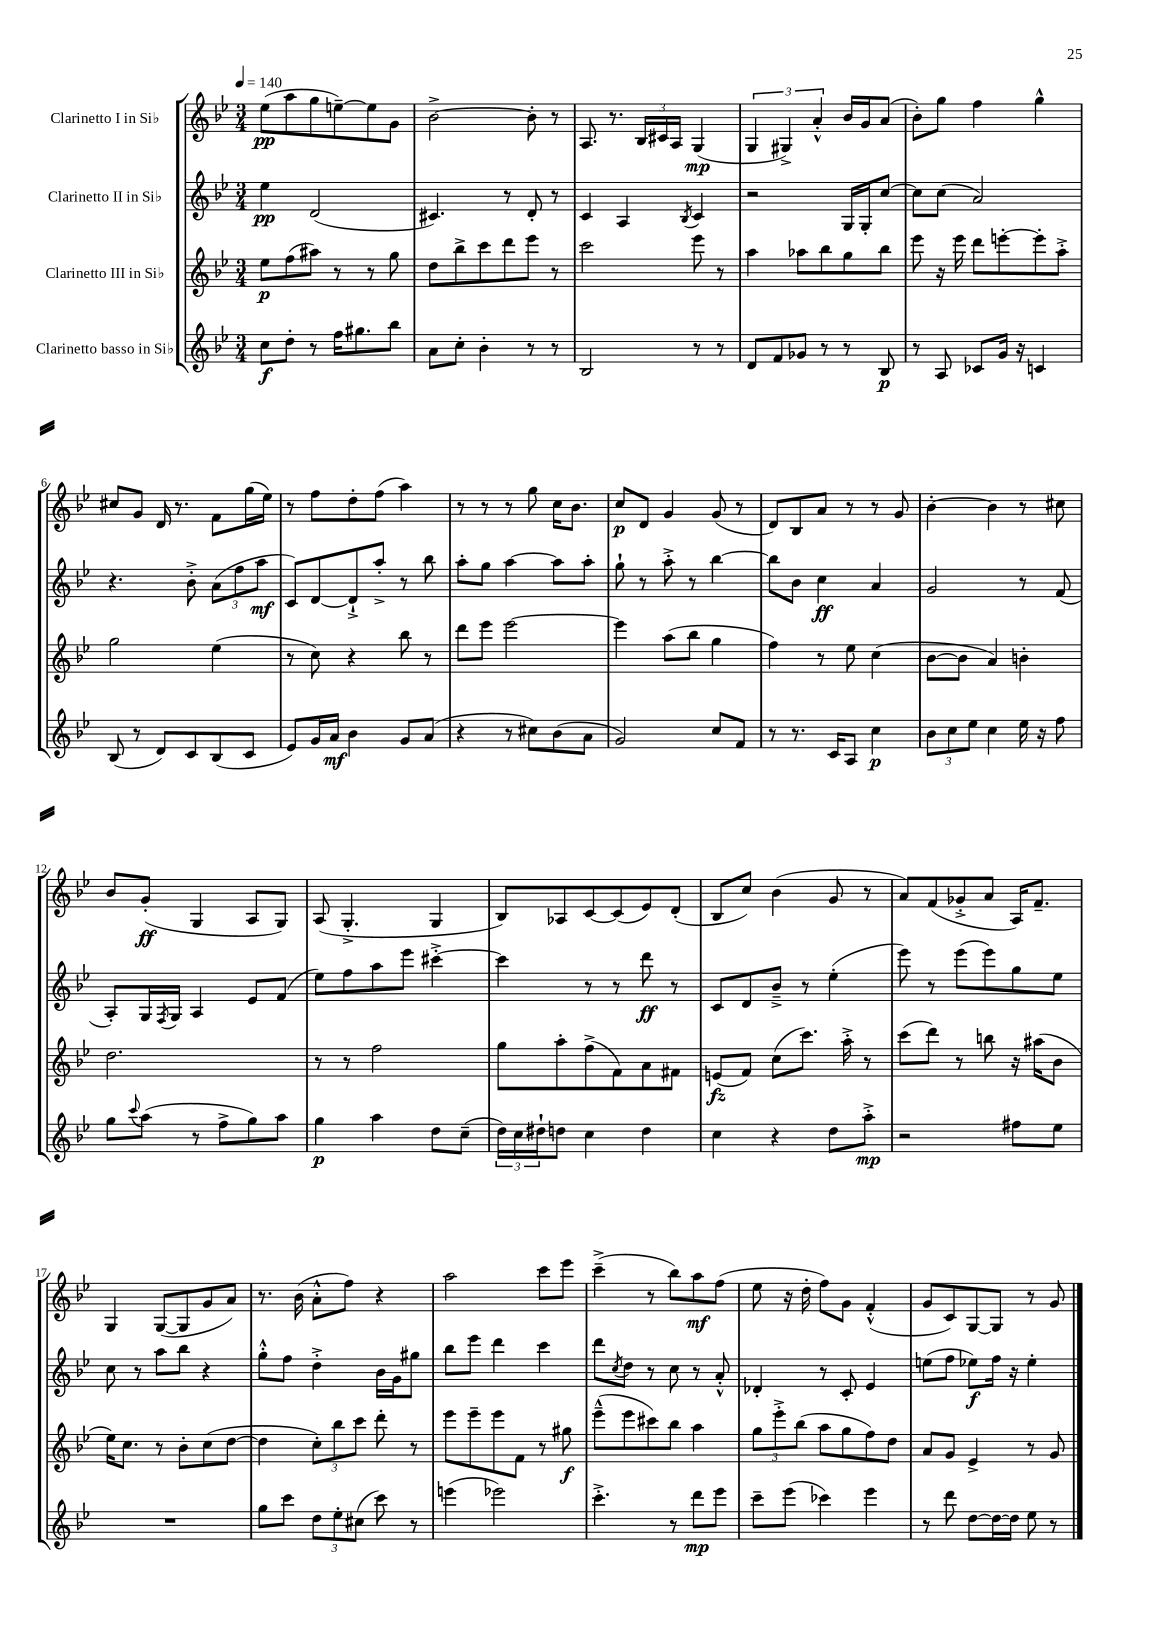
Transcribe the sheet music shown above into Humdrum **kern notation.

**kern	**dynam	**kern	**dynam	**kern	**dynam	**kern	**dynam
*part4	*part4	*part3	*part3	*part2	*part2	*part1	*part1
*staff4	*staff4	*staff3	*staff3	*staff2	*staff2	*staff1	*staff1
*I"Clarinetto basso in Si♭	*	*I"Clarinetto III in Si♭	*	*I"Clarinetto II in Si♭	*	*I"Clarinetto I in Si♭	*
*clefG2	*	*clefG2	*	*clefG2	*	*clefG2	*
*k[b-e-]	*	*k[b-e-]	*	*k[b-e-]	*	*k[b-e-]	*
*M3/4	*	*M3/4	*	*M3/4	*	*M3/4	*
*MM140	*	*MM140	*	*MM140	*	*MM140	*
=1	=1	=1	=1	=1	=1	=1	=1
8cc\L	f	8ee-\L	p	4ee-\	pp	(8ee-\L	pp
8dd'\J	.	(8ff\	.	.	.	8aa\	.
8r	.	8aa#X\J)	.	(2d/	.	8gg\	.
16ff\KL	.	8r	.	.	.	[8een~\)	.
8.gg#X\	.	.	.	.	.	.	.
.	.	8r	.	.	.	8ee\]	.
8bb-\J	.	8gg\	.	.	.	8g\J	.
=2	=2	=2	=2	=2	=2	=2	=2
8a\L	.	8dd\L	.	4.c#X/)	.	[2b-^\	.
8cc'\J	.	8bb-^\	.	.	.	.	.
4b-'\	.	8ccc\	.	.	.	.	.
.	.	8ddd\	.	8r	.	.	.
8r	.	8eee-\J	.	8d'/	.	8b-'\]	.
8r	.	8r	.	8r	.	8r	.
=3	=3	=3	=3	=3	=3	=3	=3
2B-/	.	2ccc\	.	4c/	.	8.A/	.
.	.	.	.	.	.	8.r	.
.	.	.	.	4A/	.	.	.
.	.	.	.	.	.	24B-/LL	.
.	.	.	.	.	.	24c#X/	.
.	.	.	.	.	.	24A/JJ	.
.	.	.	.	8qB-/	.	.	.
8r	.	8eee-\	.	4c/	.	(4G/	mp
8r	.	8r	.	.	.	.	.
=4	=4	=4	=4	=4	=4	=4	=4
8d/L	.	4aa\	.	2r	.	6G/	.
8f/	.	.	.	.	.	.	.
.	.	.	.	.	.	6G#X^/)	.
8g-X/J	.	8aa-X\L	.	.	.	.	.
.	.	.	.	.	.	6a'^^/	.
8r	.	8bb-\	.	.	.	.	.
8r	.	8gg\	.	16G/LL	.	16b-/LL	.
.	.	.	.	16G'/J	.	16g/J	.
8B-/	p	8bb-\J	.	[8cc/J	.	(8a/J	.
=5	=5	=5	=5	=5	=5	=5	=5
8r	.	8eee-\	.	8cc\L]	.	8b-'\L)	.
8A/	.	16r	.	(8cc\J	.	8gg\J	.
.	.	16eee-\	.	.	.	.	.
8c-X/L	.	8ddd\L	.	2a/)	.	4ff\	.
16g/Jk	.	[8eeen'\	.	.	.	.	.
16r	.	.	.	.	.	.	.
4cn/	.	8eee'\]	.	.	.	4gg^^\	.
.	.	8aa'^\J	.	.	.	.	.
!!LO:LB:g=z
=6	=6	=6	=6	=6	=6	=6	=6
(8B-/	.	2gg\	.	4.r	.	8cc#X/L	.
8r	.	.	.	.	.	8g/J	.
8d/L)	.	.	.	.	.	16d/	.
.	.	.	.	.	.	8.r	.
8c/	.	.	.	8b-'^\	.	.	.
(8B-/	.	(4ee-\	.	(12a\L	.	8f\L	.
.	.	.	.	12ff\	.	.	.
8c/J	.	.	.	.	.	(16gg\L	.
.	.	.	.	12aa\J	mf	.	.
.	.	.	.	.	.	16ee-\JJ)	.
=7	=7	=7	=7	=7	=7	=7	=7
8e-/L)	.	8r	.	8c/L)	.	8r	.
16g/L	.	8cc\)	.	[8d/	.	8ff\L	.
16a/JJ	mf	.	.	.	.	.	.
4b-\	.	4r	.	8d`^/]	.	8dd'\	.
.	.	.	.	8aa'^/J	.	(8ff\J	.
8g/L	.	8bb-\	.	8r	.	4aa\)	.
(8a/J	.	8r	.	8bb-\	.	.	.
=8	=8	=8	=8	=8	=8	=8	=8
4r	.	8ddd\L	.	8aa'\L	.	8r	.
.	.	8eee-\J	.	8gg\J	.	8r	.
8r	.	[2eee-\	.	[4aa\	.	8r	.
8cc#X\L)	.	.	.	.	.	8gg\	.
(8b-\	.	.	.	8aa\L]	.	16cc\KL	.
.	.	.	.	.	.	8.b-\J	.
8a\J	.	.	.	8aa'\J	.	.	.
=9	=9	=9	=9	=9	=9	=9	=9
2g/)	.	4eee-\]	.	8gg`\	.	8cc/L	p
.	.	.	.	8r	.	8d/J	.
.	.	(8aa\L	.	8aa'^\	.	4g/	.
.	.	8bb-\J	.	8r	.	.	.
8cc/L	.	4gg\	.	[4bb-\	.	(8g/	.
8f/J	.	.	.	.	.	8r	.
=10	=10	=10	=10	=10	=10	=10	=10
8r	.	4ff\)	.	8bb-\L]	.	8d/L)	.
8.r	.	.	.	8b-\J	.	8B-/	.
.	.	8r	.	4cc\	ff	8a/J	.
16c/KL	.	.	.	.	.	.	.
8A/J	.	8ee-\	.	.	.	8r	.
4cc\	p	(4cc\	.	4a/	.	8r	.
.	.	.	.	.	.	8g/	.
=11	=11	=11	=11	=11	=11	=11	=11
12b-\L	.	[8b-\L	.	2g/	.	[4b-'\	.
12cc\	.	.	.	.	.	.	.
.	.	8b-\J]	.	.	.	.	.
12ee-\J	.	.	.	.	.	.	.
4cc\	.	4a/)	.	.	.	4b-\]	.
16ee-\	.	4bn'\	.	8r	.	8r	.
16r	.	.	.	.	.	.	.
8ff\	.	.	.	(8f/	.	8cc#X\	.
!!LO:LB:g=z
=12	=12	=12	=12	=12	=12	=12	=12
8gg\L	.	2.dd\	.	8A'/L)	.	8b-/L	.
8qqccc/	.	.	.	.	.	.	.
(8aa\J	.	.	.	16G/L	.	(8g'/J	ff
.	.	.	.	8qF/	.	.	.
.	.	.	.	16G/JJ	.	.	.
8r	.	.	.	4A/	.	4G/	.
8ff^\L	.	.	.	.	.	.	.
8gg\)	.	.	.	8e-/L	.	8A/L	.
8aa\J	.	.	.	(8f/J	.	8G/J)	.
=13	=13	=13	=13	=13	=13	=13	=13
4gg\	p	8r	.	8ee-\L)	.	(8A/	.
.	.	8r	.	8ff\	.	4.G'^/	.
4aa\	.	2ff\	.	8aa\	.	.	.
.	.	.	.	8eee-\J	.	.	.
8dd\L	.	.	.	[4ccc#X'^\	.	4G/	.
(8cc~\J	.	.	.	.	.	.	.
=14	=14	=14	=14	=14	=14	=14	=14
24dd\LL)	.	8gg\L	.	4ccc#\]	.	8B-/L)	.
24cc\	.	.	.	.	.	.	.
24dd#X`\J	.	.	.	.	.	.	.
8ddn\J	.	8aa'\	.	.	.	8A-X/	.
4cc\	.	(8ff^\	.	8r	.	[8c/	.
.	.	8f\)	.	8r	.	(8c/]	.
4dd\	.	8a\	.	8ddd\	ff	8e-/)	.
.	.	8f#X\J	.	8r	.	(8d'/J	.
=15	=15	=15	=15	=15	=15	=15	=15
4cc\	.	(8en/L	fz	8c/L	.	8B-/L	.
.	.	8f/J)	.	8d/	.	8cc/J)	.
4r	.	(8cc\L	.	8b-~^/J	.	(4b-\	.
.	.	8.ccc\J)	.	8r	.	.	.
8dd\L	.	.	.	(4ee-'\	.	8g/	.
.	.	16aa'^\	.	.	.	.	.
8aa'^\J	mp	8r	.	.	.	8r	.
=16	=16	=16	=16	=16	=16	=16	=16
2r	.	(8ccc\L	.	8eee-\)	.	8a/L)	.
.	.	8ddd\J)	.	8r	.	(8f/	.
.	.	8r	.	(8eee-\L	.	8g-X'^/	.
.	.	8bbn\	.	8eee-\)	.	8a/J	.
8ff#X\L	.	16r	.	8gg\	.	16A/KL)	.
.	.	(16aa#X\KL	.	.	.	8.f~/J	.
8ee-\J	.	8b-\J	.	8ee-\J	.	.	.
!!LO:LB:g=z
=17	=17	=17	=17	=17	=17	=17	=17
2.r	.	16ee-\KL)	.	8cc\	.	4G/	.
.	.	8.cc\J	.	.	.	.	.
.	.	.	.	8r	.	.	.
.	.	8r	.	8aa\L	.	([8G/L	.
.	.	8b-'\L	.	8bb-\J	.	8G/]	.
.	.	(8cc\	.	4r	.	8g/	.
.	.	[8dd\J	.	.	.	8a/J)	.
=18	=18	=18	=18	=18	=18	=18	=18
8gg\L	.	4dd\]	.	8gg'^^\L	.	8.r	.
8ccc\J	.	.	.	8ff\J	.	.	.
.	.	.	.	.	.	(16b-\	.
12dd\L	.	12cc'\L)	.	4dd'^\	.	8a'^^\L	.
12ee-'\	.	12bb-\	.	.	.	.	.
.	.	.	.	.	.	8ff\J)	.
(12cc#X\J	.	12ccc\J	.	.	.	.	.
8ccc\)	.	8ddd'\	.	16b-\LL	.	4r	.
.	.	.	.	16g\J	.	.	.
8r	.	8r	.	8gg#X\J	.	.	.
=19	=19	=19	=19	=19	=19	=19	=19
(4eeen\	.	8eee-\L	.	8bb-\L	.	2aa\	.
.	.	8eee-~\	.	8eee-\J	.	.	.
2eee-X\)	.	8eee-\	.	4ddd\	.	.	.
.	.	8f\J	.	.	.	.	.
.	.	8r	.	4ccc\	.	8ccc\L	.
.	.	8gg#X\	f	.	.	8eee-\J	.
=20	=20	=20	=20	=20	=20	=20	=20
4.ccc'^\	.	(8eee-~^^\L	.	8ddd\L	.	(4ccc~^\	.
.	.	.	.	8qcc/	.	.	.
.	.	8eee-\	.	8dd\J	.	.	.
.	.	8ccc#X\)	.	8r	.	8r	.
8r	.	8bb-\J	.	8cc\	.	8bb-\L)	.
8ddd\L	mp	4aa\	.	8r	.	8aa\	mf
8eee-\J	.	.	.	8a'^^/	.	(8ff\J	.
=21	=21	=21	=21	=21	=21	=21	=21
8ccc~\L	.	12gg\L	.	4d-X'/	.	8ee-\	.
.	.	12eee-'^\	.	.	.	.	.
(8eee-\J	.	.	.	.	.	16r	.
.	.	(12bb-\J	.	.	.	.	.
.	.	.	.	.	.	16dd'\	.
4ccc-X\)	.	8aa\L	.	8r	.	8ff\L)	.
.	.	8gg\	.	8c'/	.	8g\J	.
4eee-\	.	8ff\)	.	4e-/	.	(4f'^^/	.
.	.	8dd\J	.	.	.	.	.
=22	=22	=22	=22	=22	=22	=22	=22
8r	.	8a/L	.	(8een\L	.	8g/L	.
8ddd\	.	8g/J	.	8ff\J	.	8c/)	.
[8dd\L	.	4e-^/	.	8ee-X\L)	f	[8G/	.
16dd\L_	.	.	.	16ff\Jk	.	8G/J]	.
16dd\JJ]	.	.	.	16r	.	.	.
8ee-\	.	8r	.	4ee-'\	.	8r	.
8r	.	8g/	.	.	.	8g/	.
==	==	==	==	==	==	==	==
*-	*-	*-	*-	*-	*-	*-	*-
